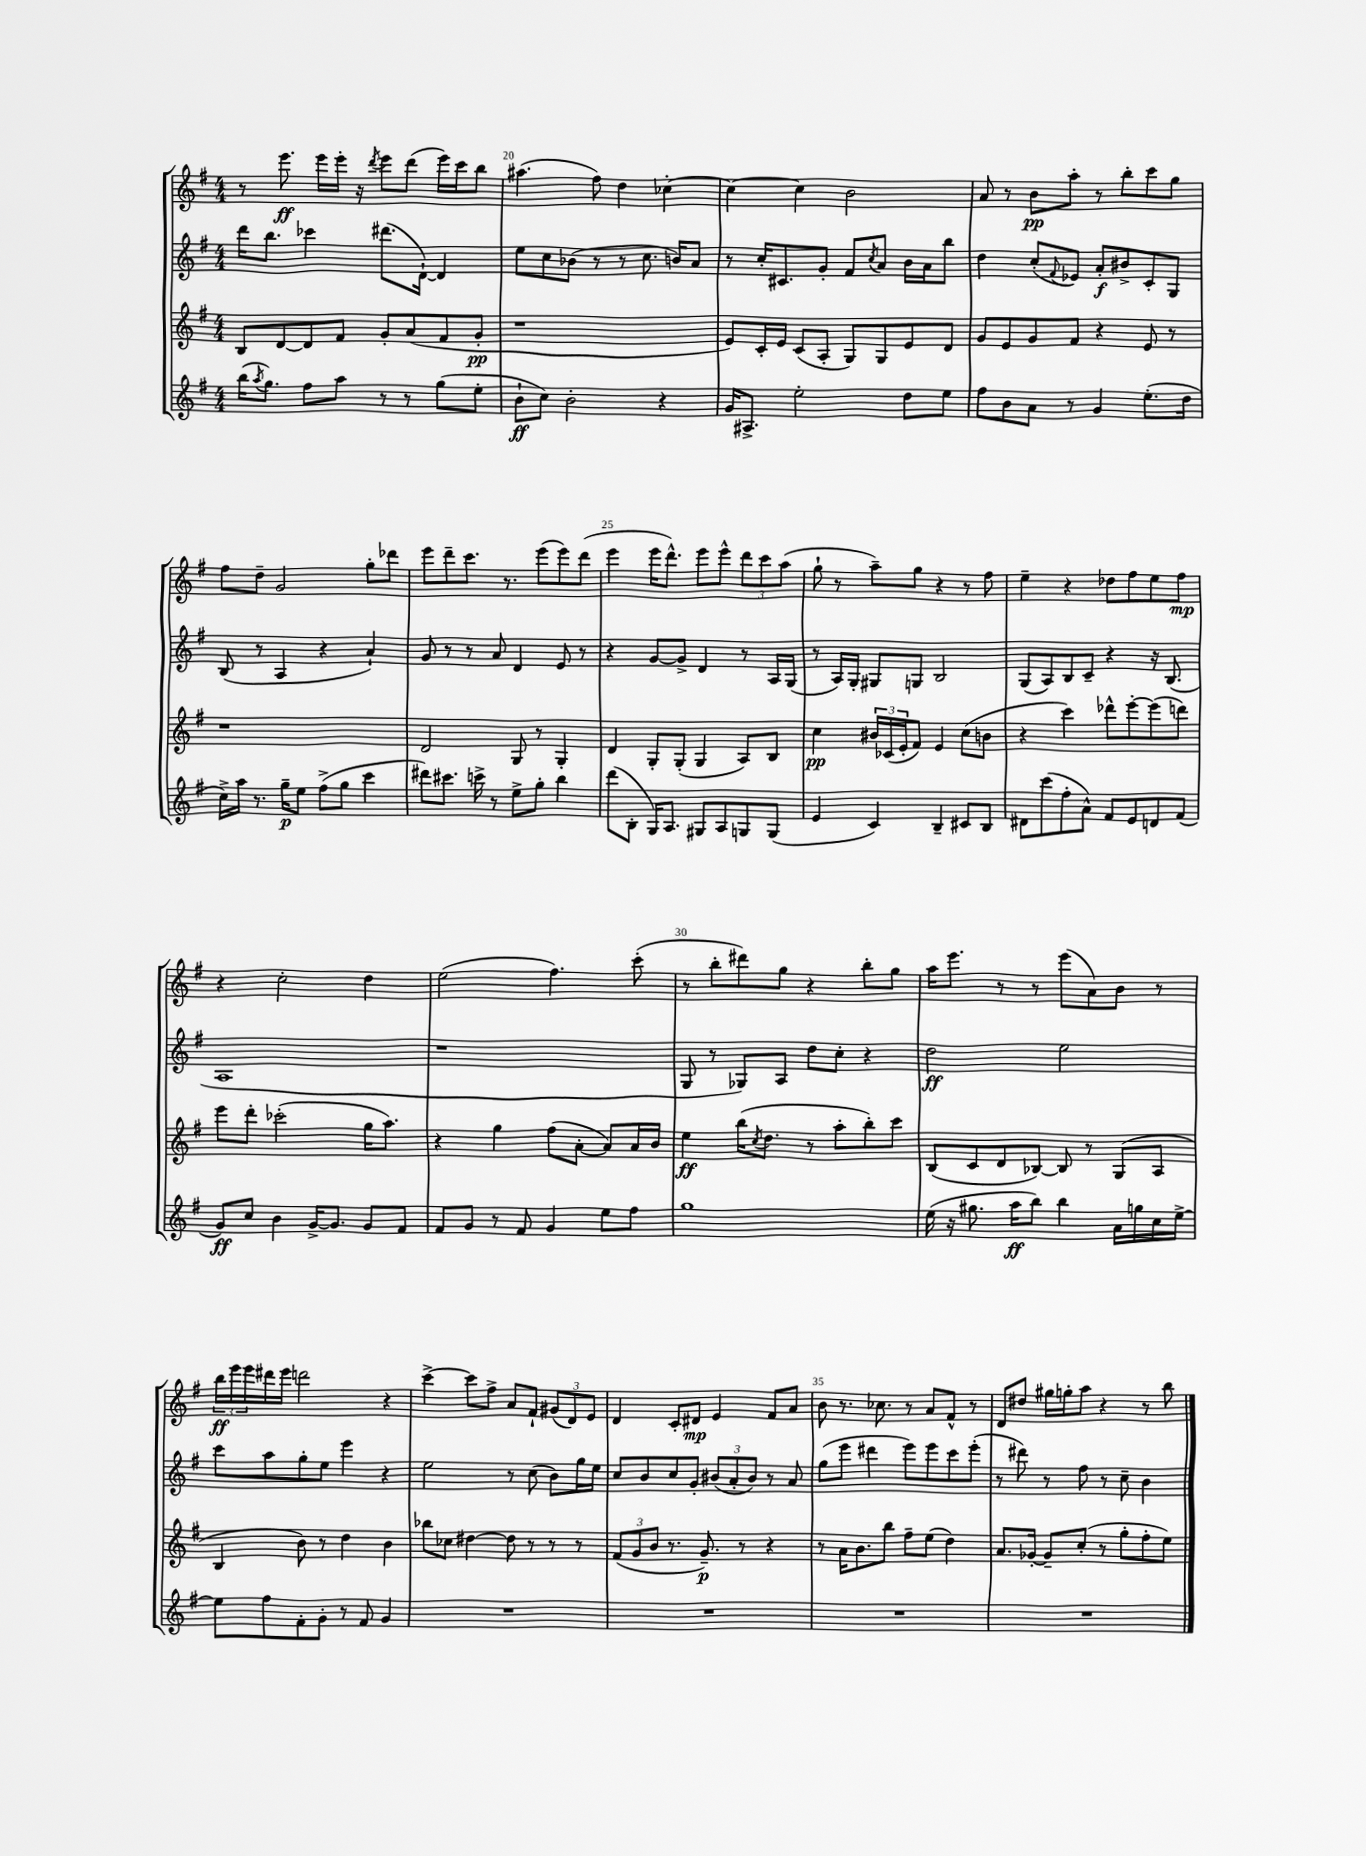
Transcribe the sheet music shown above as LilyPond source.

<<
\new StaffGroup <<
\new Staff = "s0" {
    \clef treble \key g \major \numericTimeSignature \time 4/4
    r8 e'''8.\ff e'''16 e'''16-. r16 \acciaccatura { d'''8 } e'''8 d'''8( e'''16) c'''16 b''8 |
    ais''4.( fis''8) d''4 ces''4~-. |
    ces''4~ ces''4 b'2 |
    a'8 r8 b'8\pp a''8-. r8 b''8-. c'''8 g''8 |
    fis''8 d''8-- g'2 g''8-. des'''8 |
    e'''8 d'''8-- c'''8. r8. e'''8( e'''8) d'''8( |
    e'''4 e'''16 d'''8.-^) e'''8 e'''8-^ \tuplet 3/2 { d'''8 c'''8 a''8( } |
    g''8-! r8 a''8--) g''8 r4 r8 fis''8 |
    e''4-- r4 des''8 fis''8 e''8 fis''8\mp |
    r4 c''2-. d''4 |
    e''2( fis''4.) c'''8-.( |
    r8 b''8-. dis'''8) g''8 r4 b''8-. g''8 |
    a''16 e'''8. r8 r8 e'''8( a'8) b'8 r8 |
    \tuplet 3/2 { b''16\ff e'''16 e'''16 } dis'''16 e'''16 d'''2 r4 |
    c'''4~-> c'''8 fis''8-> a'8 fis'8-! \tuplet 3/2 { gis'8( d'8) e'8 } |
    d'4 c'8-. dis'8\mp e'4 fis'8 a'8 |
    b'8 r8. ces''8. r8 a'8 fis'8-^ r8 |
    d'8 dis''8 gis''16 g''16-. a''8 r4 r8 b''8 \bar "|." |
}
\new Staff = "s1" {
    \clef treble \key g \major \numericTimeSignature \time 4/4
    d'''16 b''8. ces'''4 dis'''8.( d'16~-!) d'4 |
    e''8 c''8 bes'8( r8 r8 c''8. b'16) a'8 |
    r8 c''16-. cis'8. g'8-. fis'8 \acciaccatura { c''8 } a'8 b'16 a'16 b''8 |
    d''4 c''8-.( \appoggiatura { fis'8 } ees'8) a'8-.\f bis'8-> c'8-. g8 |
    b8( r8 a4 r4 a'4-!) |
    g'8 r8 r8 a'8 d'4 e'8 r8 |
    r4 g'8~ g'8-> d'4 r8 a16 g16( |
    r8 a16) g16-. gis8 g8 b2 |
    g8( a8) b8 c'8-- r4 r16 b8.( |
    a1 |
    r1 |
    g8 r8 ges8) a8 d''8 c''8-. r4 |
    d''2\ff e''2 |
    c'''8 a''8 g''8-. e''8 e'''4 r4 |
    e''2 r8 c''8( b'8) g''16 e''16 |
    c''8 b'8 c''8 g'8-. \tuplet 3/2 { bis'8( a'8-. bis'8) } r8 a'8 |
    g''8( e'''8 dis'''4 e'''8) e'''8 c'''8 e'''8-.( |
    r8 dis'''8) r8 fis''8 r8 c''8-- b'4 \bar "|." |
}
\new Staff = "s2" {
    \clef treble \key g \major \numericTimeSignature \time 4/4
    b8 d'8~ d'8 fis'8 g'8-. a'8( fis'8 g'8-.\pp |
    r1 |
    e'8) c'16-. e'16 c'8( a8-. g8) g8 e'8 d'8 |
    g'8 e'8 g'8 fis'8 r4 e'8 r8 |
    r1 |
    d'2 g8 r8 g4-. |
    d'4 g8-. g8-.( g4 a8) b8 |
    c''4\pp \tuplet 3/2 { bis'16 ces'16( e'16-. } fis'8) e'4 c''8( b'8 |
    r4 c'''4) des'''8-^ e'''8~-. e'''8( d'''8) |
    e'''8 d'''8-. ces'''2-.( g''16 a''8.) |
    r4 g''4 fis''8( a'8~-. a'8) a'16 b'16 |
    e''4\ff b''16( \acciaccatura { c''8 } d''8. r8 a''8-. b''8-.) c'''8 |
    b8( c'8 d'8 bes8~) bes8 r8 g8( a8 |
    b4 b'8) r8 d''4 b'4 |
    bes''8 ces''8 dis''4~ dis''8 r8 r8 r8 |
    \tuplet 3/2 { fis'8( g'8 b'8 } r8. g'8.--\p) r8 r4 |
    r8 a'16 b'8. b''8 fis''8-- e''8( d''4) |
    a'8. ges'16~-. ges'8-- c''8-.( r8 g''8-. fis''8-. e''8) \bar "|." |
}
\new Staff = "s3" {
    \clef treble \key g \major \numericTimeSignature \time 4/4
    b''16( \acciaccatura { a''8 } g''8.) fis''8 a''8 r8 r8 g''8( e''8-. |
    b'8-!\ff c''8) b'2-. r4 |
    g'16 ais8.-> e''2-. d''8 e''8 |
    fis''8 b'8 a'8 r8 g'4 e''8.-.( d''16 |
    c''16->) a''16 r8. g''16--\p e''8 fis''8->( g''8 c'''4 |
    dis'''8) cis'''8. c'''16-> r8 e''8-> g''8-. b''4 |
    d'''8( b8-. g16) a8. gis8 a8 g8 g8( |
    e'4 c'4) b4-- cis'8 b8 |
    dis'8 c'''8( fis''8-. a'8-^) fis'8 e'8 d'8 fis'8( |
    g'8\ff) c''8 b'4 g'16~-> g'8. g'8 fis'8 |
    fis'8 g'8 r8 fis'8 g'4 e''8 fis''8 |
    g''1 |
    e''16( r16 gis''8. a''16\ff b''8) b''4 a'16 g''16 c''16 e''16~-> |
    e''8 fis''8 fis'8-. g'8-. r8 fis'8 g'4 |
    R1 |
    R1 |
    R1 |
    R1 \bar "|." |
}
>>
>>
\layout { \context { \Score currentBarNumber = #19 \override BarNumber.break-visibility = ##(#f #t #t) barNumberVisibility = #(every-nth-bar-number-visible 5) } }
